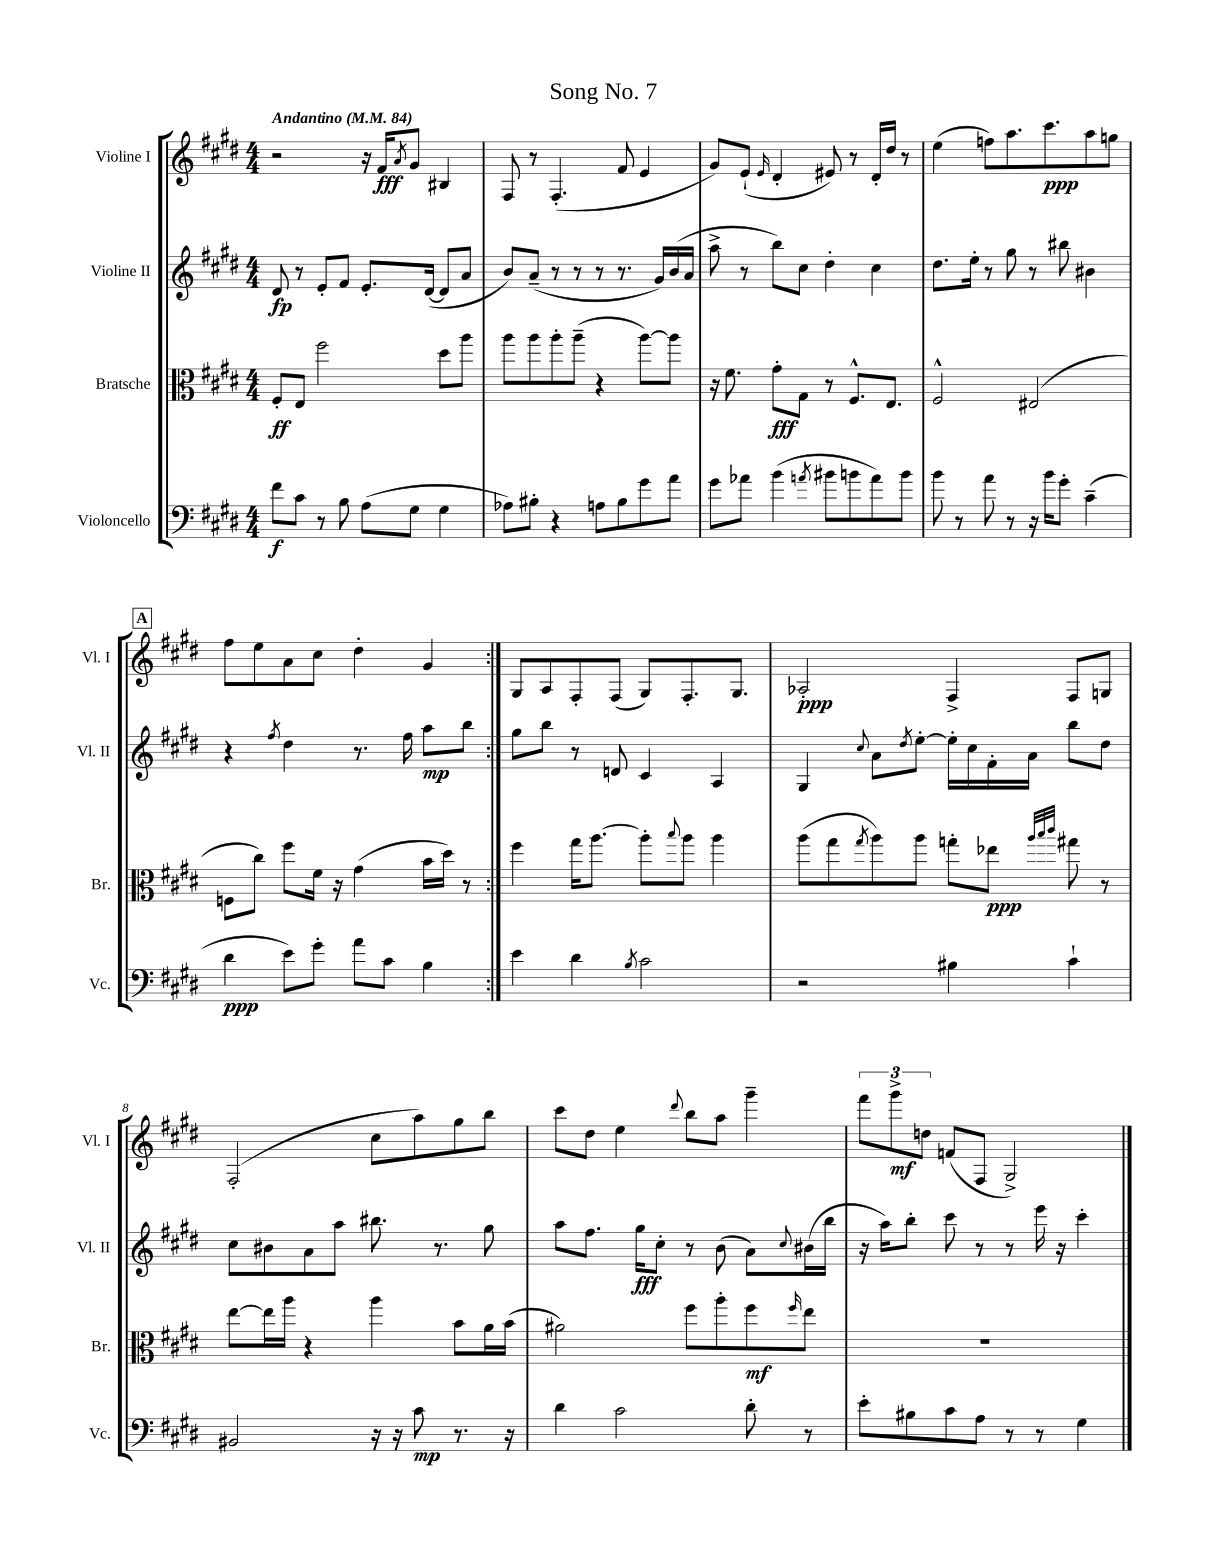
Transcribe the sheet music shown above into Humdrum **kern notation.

**kern	**dynam	**kern	**dynam	**kern	**dynam	**kern	**dynam
*part4	*part4	*part3	*part3	*part2	*part2	*part1	*part1
*staff4	*staff4	*staff3	*staff3	*staff2	*staff2	*staff1	*staff1
*I"Violoncello	*	*I"Bratsche	*	*I"Violine II	*	*I"Violine I	*
*I'Vc.	*	*I'Br.	*	*I'Vl. II	*	*I'Vl. I	*
*clefF4	*	*clefC3	*	*clefG2	*	*clefG2	*
*k[f#c#g#d#]	*	*k[f#c#g#d#]	*	*k[f#c#g#d#]	*	*k[f#c#g#d#]	*
*M4/4	*	*M4/4	*	*M4/4	*	*M4/4	*
*MM84	*	*MM84	*	*MM84	*	*MM84	*
=1	=1	=1	=1	=1	=1	=1	=1
!	!	!	!	!	!	!LO:TX:a:B:t=Andantino	!
8f#\L	f	8F#'/L	ff	8d#/	fp	2r	.
8c#\J	.	8E/J	.	8r	.	.	.
8r	.	2ff#\	.	8e'/L	.	.	.
8B\	.	.	.	8f#/J	.	.	.
(8A\L	.	.	.	8.e'/L	.	16r	.
.	.	.	.	.	.	16f#/KL	fff
.	.	.	.	.	.	8qa/	.
8G#\J	.	.	.	.	.	8g#/J	.
.	.	.	.	([16d#/Jk	.	.	.
4G#\	.	8dd#\L	.	8d#/L]	.	4B#X/	.
.	.	8aa\J	.	8a/J	.	.	.
=2	=2	=2	=2	=2	=2	=2	=2
8A-X\L)	.	8aa\L	.	8b/L)	.	8F#/	.
8B#X'\J	.	8aa\	.	(8a~/J	.	8r	.
4r	.	8aa'\	.	8r	.	(4.F#'/	.
.	.	(8aa~\J	.	8r	.	.	.
8An\L	.	4r	.	8r	.	.	.
8B#\	.	.	.	8.r	.	8f#/	.
8g#\	.	[8aa\L)	.	.	.	4e/	.
.	.	.	.	16g#/LL)	.	.	.
8a\J	.	8aa\J]	.	(16b/	.	.	.
.	.	.	.	16a/JJ	.	.	.
=3	=3	=3	=3	=3	=3	=3	=3
8g#\L	.	16r	.	8aa^\	.	8g#/L)	.
.	.	8.f#\	.	.	.	.	.
8a-X\J	.	.	.	8r	.	(8e`/J	.
.	.	.	.	.	.	16qqe/	.
(4b\	.	8g#'\L	fff	8bb\L)	.	4d#'/	.
.	.	8G#\J	.	8cc#\J	.	.	.
8qan/	.	.	.	.	.	.	.
8b#X\L	.	8r	.	4dd#'\	.	8e#X/)	.
8bn\	.	8.F#^^/L	.	.	.	8r	.
8a\)	.	.	.	4cc#\	.	16d#'/LL	.
.	.	8.E/J	.	.	.	16dd#/JJ	.
8b\J	.	.	.	.	.	8r	.
=4	=4	=4	=4	=4	=4	=4	=4
8b\	.	2F#^^/	.	8.dd#\L	.	(4ee\	.
8r	.	.	.	.	.	.	.
.	.	.	.	16ee'\Jk	.	.	.
8a\	.	.	.	8r	.	8ffn\L)	.
8r	.	.	.	8gg#\	.	8.aa\	.
16r	.	(2E#X/	.	8r	.	.	.
16b\KL	.	.	.	.	.	8.ccc#\	ppp
8g#'\J	.	.	.	8bb#X\	.	.	.
(4c#~\	.	.	.	4b#X\	.	8aa\	.
.	.	.	.	.	.	8ggn\J	.
!!LO:LB:g=z
!!LO:REH:place=s1:t=A
=5	=5	=5	=5	=5	=5	=5	=5
4d#\	ppp	8Fn\L	.	4r	.	8ff#\L	.
.	.	8cc#\J)	.	.	.	8ee\	.
.	.	.	.	8qff#/	.	.	.
8e\L)	.	8ff#\L	.	4dd#\	.	8a\	.
8g#'\J	.	16f#\Jk	.	.	.	8cc#\J	.
.	.	16r	.	.	.	.	.
8a\L	.	(4g#\	.	8.r	.	4dd#'\	.
8c#\J	.	.	.	.	.	.	.
.	.	.	.	16ff#\	.	.	.
4B\	.	16b\LL	.	8aa\L	mp	4g#/	.
.	.	16dd#\JJ)	.	.	.	.	.
.	.	8r	.	8bb\J	.	.	.
=6:|!	=6:|!	=6:|!	=6:|!	=6:|!	=6:|!	=6:|!	=6:|!
4e\	.	4ff#\	.	8gg#\L	.	8G#/L	.
.	.	.	.	8bb\J	.	8A/	.
4d#\	.	16gg#\KL	.	8r	.	8F#'/	.
.	.	[8.aa\J	.	.	.	.	.
.	.	.	.	8dn/	.	(8F#/J	.
8qB/	.	.	.	.	.	.	.
2c#\	.	8aa'\L]	.	4c#/	.	8G#/L)	.
.	.	8qqbb/	.	.	.	.	.
.	.	8aa\J	.	.	.	8.F#'/	.
.	.	4aa\	.	4A/	.	.	.
.	.	.	.	.	.	8.G#/J	.
=7	=7	=7	=7	=7	=7	=7	=7
2r	.	(8aa\L	.	4G#/	.	2A-X'/	ppp
.	.	8gg#\	.	.	.	.	.
.	.	8qgg#/	.	8qqcc#/	.	.	.
.	.	8aa\)	.	8a\L	.	.	.
.	.	.	.	8qdd#/	.	.	.
.	.	8aa\J	.	[8ee'\J	.	.	.
4B#X\	.	8ggn'\L	.	16ee'\LL]	.	4F#^/	.
.	.	.	.	16cc#\	.	.	.
.	.	8ee-X\J	ppp	16f#'\	.	.	.
.	.	.	.	16a\JJ	.	.	.
.	.	32qqaa/LLL	.	.	.	.	.
.	.	32qqbb/	.	.	.	.	.
.	.	32qqccc#/JJJ	.	.	.	.	.
4c#`\	.	8gg#X\	.	8bb\L	.	8F#/L	.
.	.	8r	.	8dd#\J	.	8Gn/J	.
!!LO:LB:g=z
=8	=8	=8	=8	=8	=8	=8	=8
2BB#X/	.	[8ee\L	.	8cc#\L	.	(2F#'/	.
.	.	16ee\L]	.	8b#X\	.	.	.
.	.	16aa\JJ	.	.	.	.	.
.	.	4r	.	8a\	.	.	.
.	.	.	.	8aa\J	.	.	.
16r	.	4aa\	.	8.bb#X\	.	8cc#\L	.
16r	.	.	.	.	.	.	.
8c#\	mp	.	.	.	.	8aa\)	.
.	.	.	.	8.r	.	.	.
8.r	.	8b\L	.	.	.	8gg#\	.
.	.	16a\L	.	8gg#\	.	8bb\J	.
16r	.	(16b\JJ	.	.	.	.	.
=9	=9	=9	=9	=9	=9	=9	=9
4d#\	.	2a#X\)	.	8aa\L	.	8ccc#\L	.
.	.	.	.	8.ff#\J	.	8dd#\J	.
2c#\	.	.	.	.	.	4ee\	.
.	.	.	.	16gg#\KL	fff	.	.
.	.	.	.	8cc#'\J	.	.	.
.	.	.	.	.	.	8qqddd#/	.
.	.	8ff#\L	.	8r	.	8bb\L	.
.	.	8aa'\	.	(8b\	.	8aa\J	.
8d#'\	.	8ff#\	mf	8a\L)	.	4ggg#~\	.
.	.	16qqff#/	.	8qqcc#/	.	.	.
8r	.	8ee\J	.	(16b#X\L	.	.	.
.	.	.	.	16bb\JJ	.	.	.
=10	=10	=10	=10	=10	=10	=10	=10
8e'\L	.	1r	.	16r	.	12fff#\L	.
.	.	.	.	16aa\KL)	.	.	.
.	.	.	.	.	.	12ggg#^\	mf
8B#X\	.	.	.	8bb'\J	.	.	.
.	.	.	.	.	.	12ddn\J	.
8c#\	.	.	.	8ccc#\	.	(8fn/L	.
8A\J	.	.	.	8r	.	8F#/J	.
8r	.	.	.	8r	.	2G#^/)	.
8r	.	.	.	16eee\	.	.	.
.	.	.	.	16r	.	.	.
4G#\	.	.	.	4ccc#'\	.	.	.
==	==	==	==	==	==	==	==
*-	*-	*-	*-	*-	*-	*-	*-
